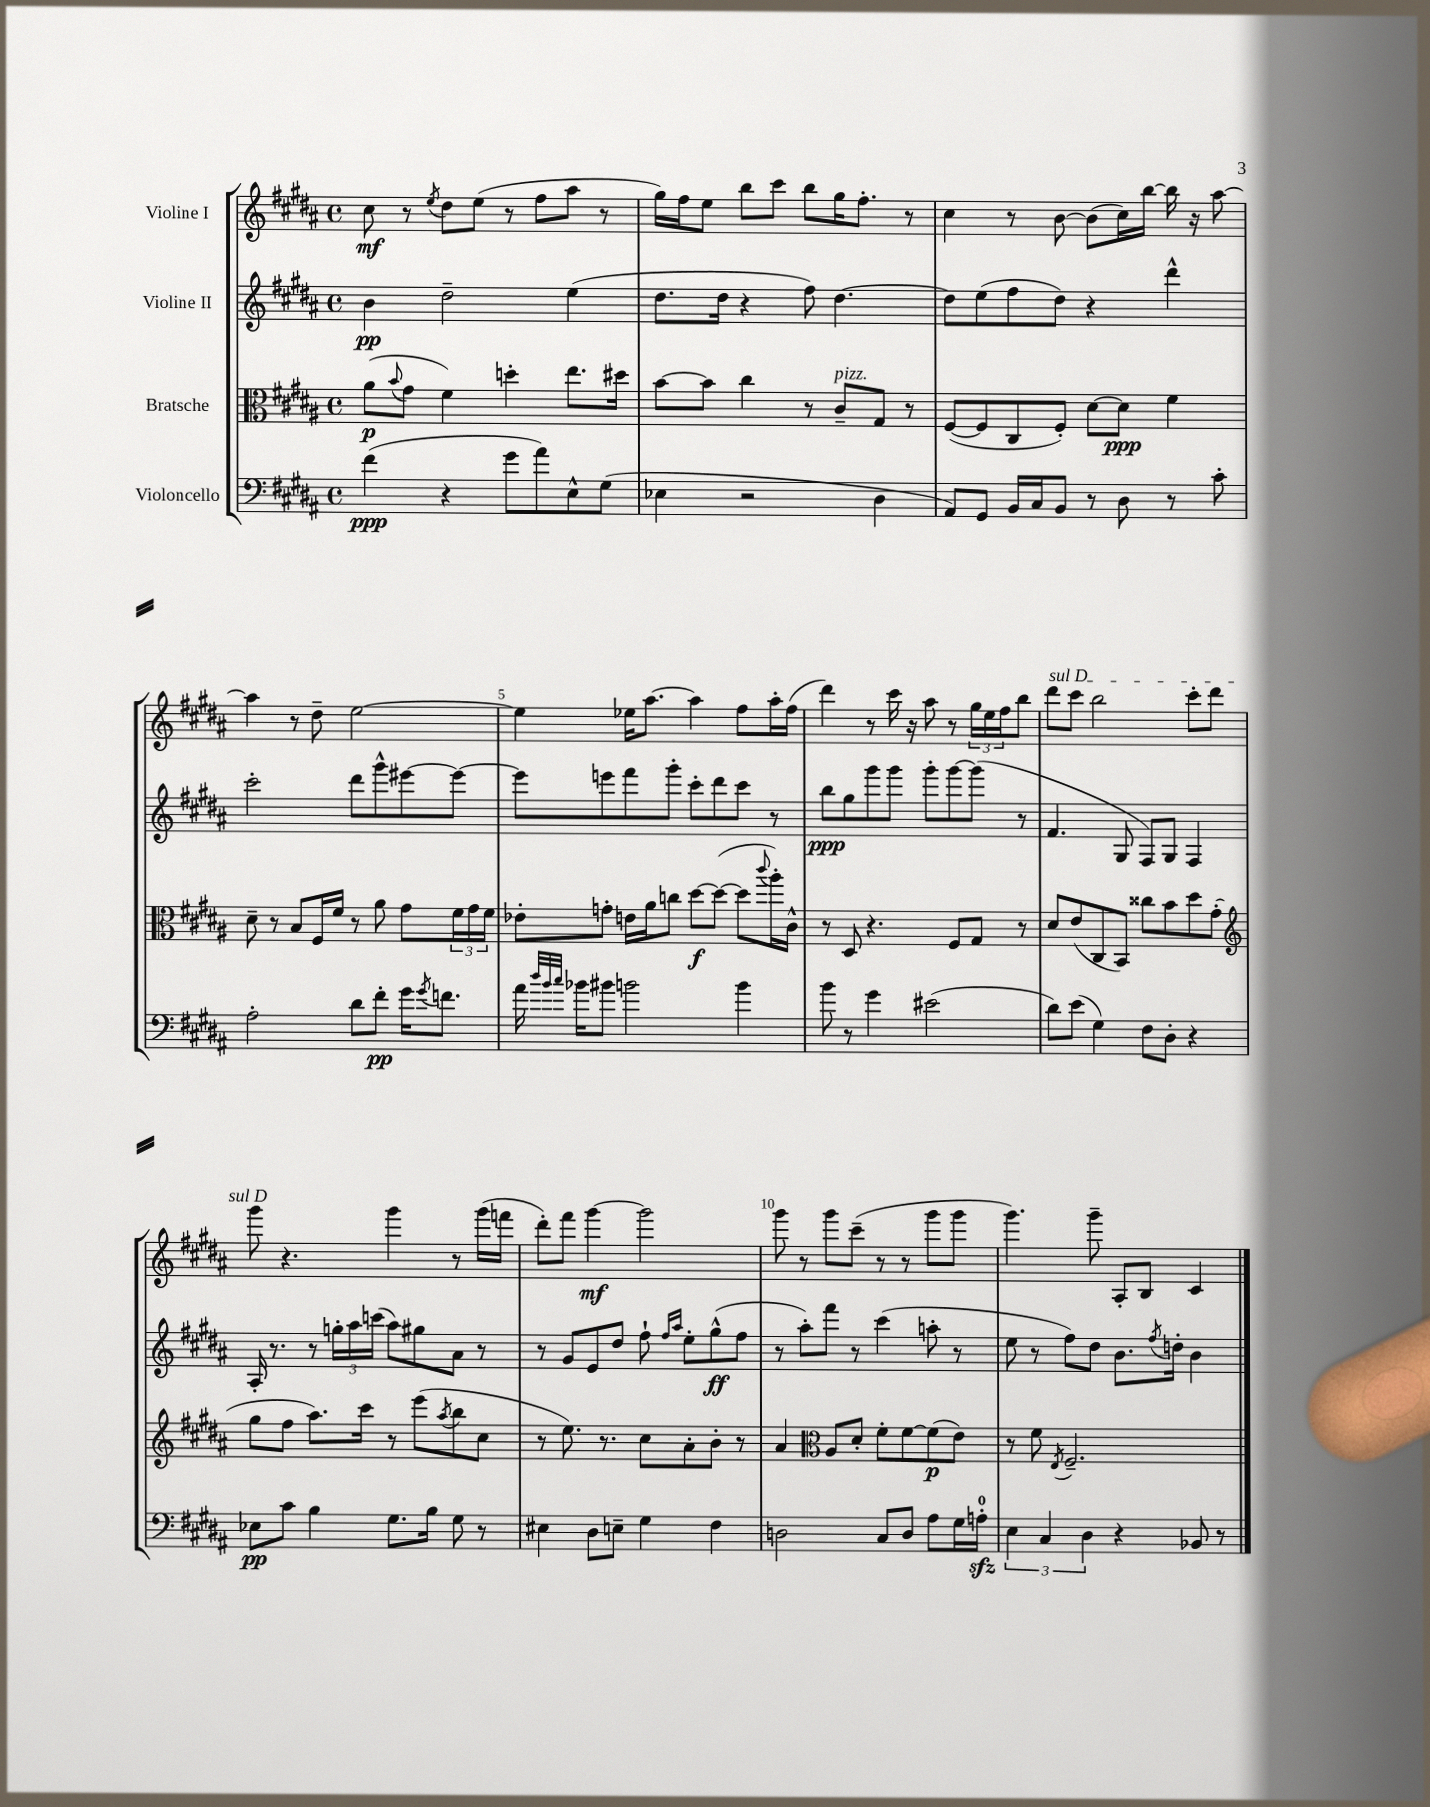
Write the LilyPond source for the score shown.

<<
\new StaffGroup <<
\new Staff = "s0" \with { instrumentName = "Violine I" } {
    \clef treble \key b \major \defaultTimeSignature \time 4/4
    cis''8\mf r8 \acciaccatura { e''8 } dis''8 e''8( r8 fis''8 ais''8 r8 |
    gis''16) fis''16 e''8 b''8 cis'''8 b''8 gis''16 fis''8.-. r8 |
    cis''4 r8 b'8~ b'8( cis''16) b''16~ b''16 r16 ais''8~ |
    ais''4 r8 dis''8-- e''2~ |
    e''4 ees''16 ais''8.~ ais''4 fis''8 ais''16-. fis''16( |
    dis'''4) r8 cis'''16 r16 ais''8 r8 \tuplet 3/2 { gis''16 e''16 fis''16 } b''8 |
    \once \override TextSpanner.bound-details.left.text = \markup { \italic "sul D" } dis'''8\startTextSpan cis'''8 b''2 cis'''8-. dis'''8 |
    gis'''8\stopTextSpan r4. gis'''4 r8 gis'''16( f'''16 |
    dis'''8-.) fis'''8 gis'''4~\mf gis'''2 |
    gis'''8 r8 gis'''8 cis'''8--( r8 r8 gis'''8 gis'''8 |
    gis'''4.) gis'''8-- ais8-. b8 cis'4 \bar "|." |
}
\new Staff = "s1" \with { instrumentName = "Violine II" } {
    \clef treble \key b \major \defaultTimeSignature \time 4/4
    b'4\pp dis''2-- e''4( |
    dis''8. dis''16 r4 fis''8) dis''4.~ |
    dis''8 e''8( fis''8 dis''8) r4 dis'''4-^ |
    cis'''2-. dis'''8 gis'''8-^ eis'''8~ eis'''8~ |
    eis'''8 e'''8 fis'''8 gis'''8-. cis'''8-. dis'''8 cis'''8 r8 |
    b''8\ppp gis''8 gis'''8 gis'''8 gis'''8-. gis'''8~ gis'''8( r8 |
    fis'4. gis8 fis8) gis8 fis4 |
    ais16-. r8. r8 \tuplet 3/2 { g''16-. ais''16 c'''16( } ais''8) gis''8 ais'8 r8 |
    r8 gis'8 e'8 dis''8 fis''8-! \grace { fis''16 ais''16 } e''8-. gis''8-^\ff( fis''8 |
    r8 ais''8-.) fis'''8 r8 cis'''4( a''8-. r8 |
    e''8 r8 fis''8) dis''8 b'8. \acciaccatura { fis''8 } d''16-. b'4 \bar "|." |
}
\new Staff = "s2" \with { instrumentName = "Bratsche" } {
    \clef alto \key b \major \defaultTimeSignature \time 4/4
    ais'8\p( \appoggiatura { b'8 } gis'8 fis'4) d''4-. e''8. dis''16 |
    b'8~ b'8 cis''4 r8 cis'8--^\markup { \italic "pizz." } gis8 r8 |
    fis8~( fis8 cis8 fis8-.) dis'8~ dis'8\ppp fis'4 |
    dis'8-- r8 b8 fis16 fis'16 r8 ais'8 gis'8 \tuplet 3/2 { fis'16 gis'16 fis'16 } |
    ees'8-. g'8-. e'16 ais'16 c''8 dis''8~\f dis''8~( dis''8 \appoggiatura { cis'''8 } ais''16-.) cis'16-^ |
    r8 dis8 r4. fis8 gis8 r8 |
    dis'8 e'8( cis8 b,8) cisis''8 b'8 dis''8 gis'8-.( |
    \clef treble gis''8 fis''8 ais''8.) cis'''16 r8 e'''8( \acciaccatura { ais''8 } b''8 cis''8 |
    r8 e''8.) r8. cis''8 ais'8-. b'8-. r8 |
    ais'4 \clef alto ais8 dis'8-. fis'8-. fis'8~ fis'8\p( e'8) |
    r8 fis'8 \acciaccatura { e8 } fis2.-- \bar "|." |
}
\new Staff = "s3" \with { instrumentName = "Violoncello" } {
    \clef bass \key b \major \defaultTimeSignature \time 4/4
    fis'4\ppp( r4 gis'8 ais'8) e8-^ gis8( |
    ees4 r2 dis4 |
    ais,8) gis,8 b,16 cis16 b,8 r8 dis8 r8 cis'8-. |
    ais2-. dis'8 fis'8-.\pp gis'16 \acciaccatura { gis'8 } f'8. |
    ais'16 \grace { dis''32 b'32 cis''32 } bes'16 bis'8 b'2 b'4 |
    b'8 r8 gis'4 eis'2( |
    dis'8) e'8( gis4) fis8 dis8-. r4 |
    ees8\pp cis'8 b4 gis8. b16 gis8 r8 |
    eis4 dis8 e8-- gis4 fis4 |
    d2 cis8 d8 ais8 gis16 a16-0-.\sfz |
    \tuplet 3/2 { e4 cis4 dis4 } r4 bes,8 r8 \bar "|." |
}
>>
>>
\layout { \context { \Score \override BarNumber.break-visibility = ##(#f #t #t) barNumberVisibility = #(every-nth-bar-number-visible 5) } }
